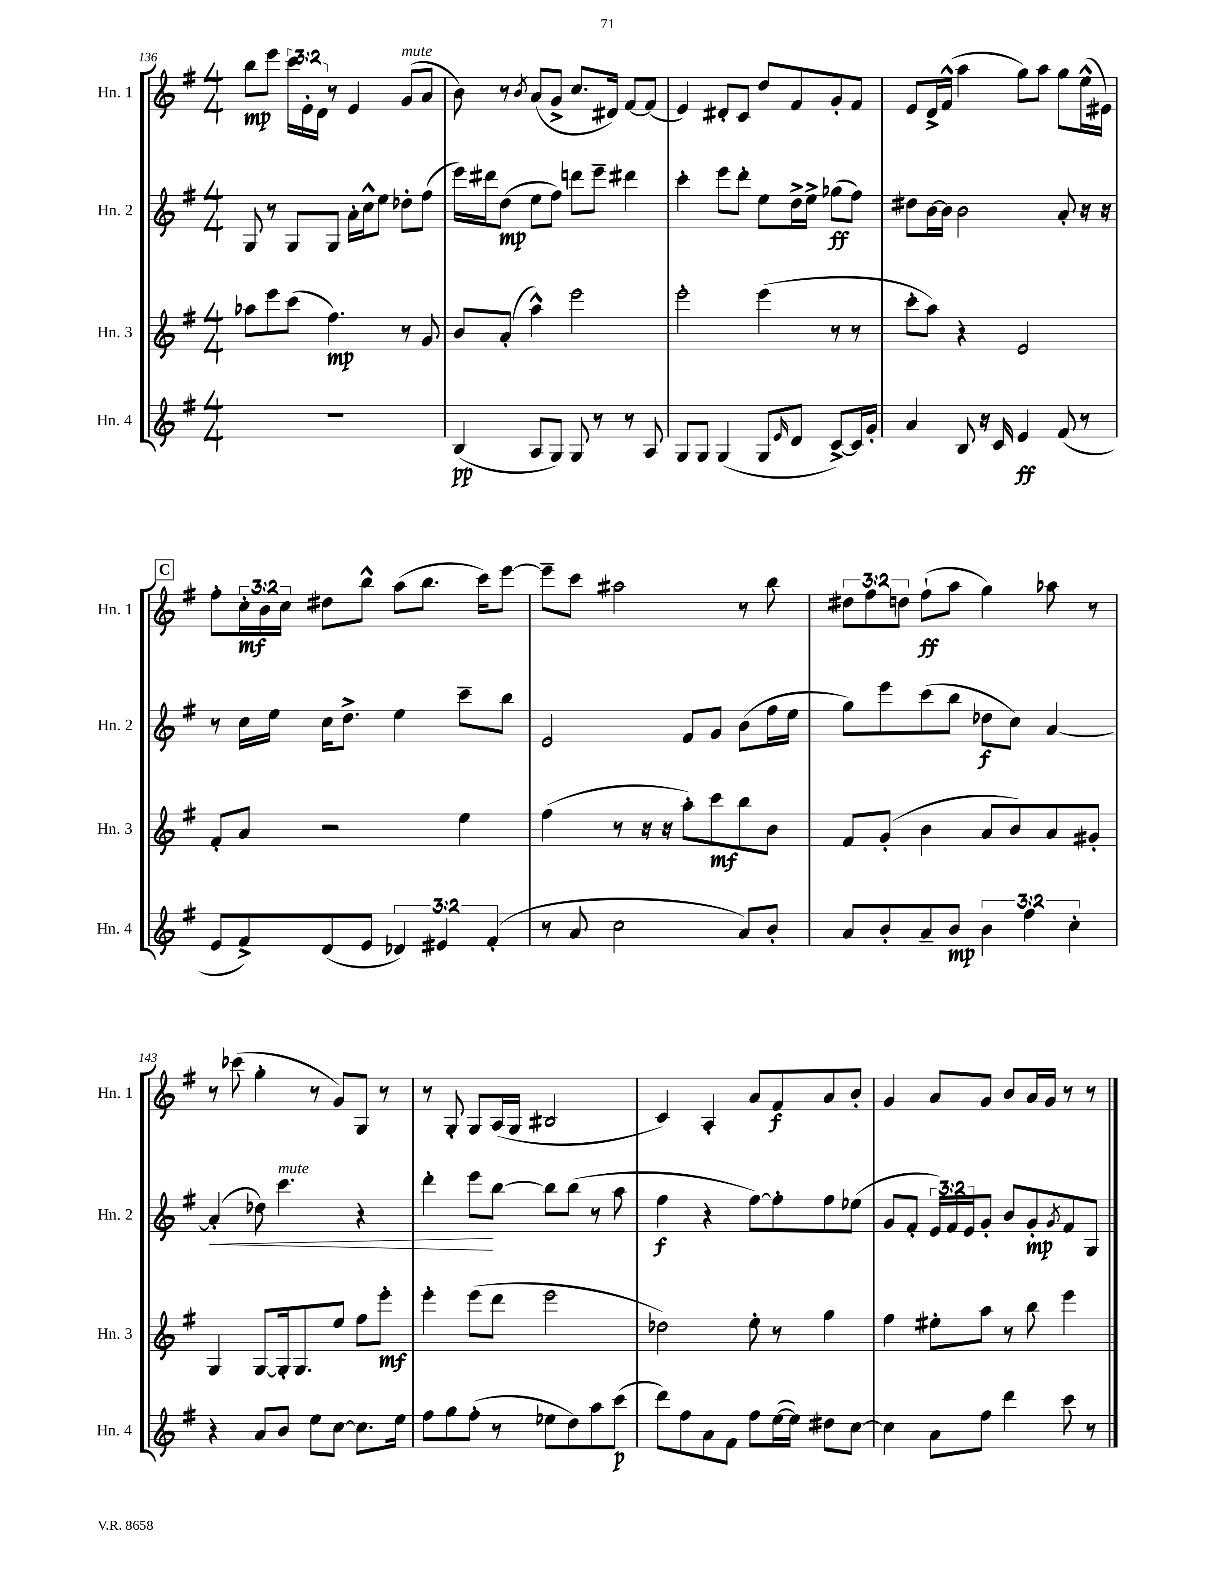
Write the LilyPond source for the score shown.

<<
\new StaffGroup <<
\new Staff = "s0" \with { instrumentName = "Hn. 1" shortInstrumentName = "Hn. 1" } {
    \clef treble \key g \major \numericTimeSignature \time 4/4 \override Staff.TupletNumber.text = #tuplet-number::calc-fraction-text
    b''8\mp e'''8 \tuplet 3/2 { c'''16 e'16-. d'16 } r8 e'4 g'8^\markup { \italic "mute" }( a'8 |
    b'8) r8 \acciaccatura { b'8 } a'8( g'8-> c''8. dis'16) fis'8~ fis'8( |
    e'4) dis'8-. c'8 d''8 fis'8 g'8-. fis'8 |
    e'8 d'16-> fis'16-^( a''4 g''8) a''8 g''8 e''16-^( eis'16) |
    \mark \markup { \box "C" } fis''8-. \tuplet 3/2 { c''16-.\mf b'16 c''16 } dis''8 b''8-^ a''8( b''8. c'''16) e'''8~ |
    e'''8-- c'''8 ais''2 r8 b''8 |
    \tuplet 3/2 { dis''8 fis''8 d''8 } fis''8-!\ff( a''8 g''4) aes''8 r8 |
    r8 ces'''8( g''4-. r8 g'8) g8 r8 |
    r8 g8-. g8 a16( g16 bis2 |
    c'4) a4-. a'8 fis'8\f a'8 b'8-. |
    g'4 a'8 g'8 b'8 a'16 g'16 r8 r8 \bar "|." |
}
\new Staff = "s1" \with { instrumentName = "Hn. 2" shortInstrumentName = "Hn. 2" } {
    \clef treble \key g \major \numericTimeSignature \time 4/4 \override Staff.TupletNumber.text = #tuplet-number::calc-fraction-text
    g8 r8 g8 g8 a'16-. c''16-^ e''8 des''8-. fis''8( |
    e'''16) dis'''16 d''8\mp( e''8 fis''8) d'''8 e'''8-- dis'''4 |
    c'''4-. e'''8 d'''8-. e''8 d''16-> e''16-> ges''8\ff( fis''8) |
    dis''8 b'16~ b'16 b'2 a'8-. r16 r16 |
    \mark \markup { \box "C" } r8 c''16 e''16 c''16 d''8.-> e''4 c'''8-- b''8 |
    e'2 fis'8 g'8 b'8( fis''16 e''16 |
    g''8) e'''8 c'''8( b''8 des''8\f c''8) a'4~ |
    a'4-.\<( des''8) c'''4.^\markup { \italic "mute" } r4 |
    d'''4-. e'''8\! b''8~ b''8 b''8( r8 a''8 |
    fis''4\f r4 fis''8~) fis''8-. fis''8 ees''8( |
    g'8 fis'8-. \tuplet 3/2 { e'16) fis'16 e'16 } g'8-. b'8 g'8-.\mp \acciaccatura { g'8 } fis'8 g8 \bar "|." |
}
\new Staff = "s2" \with { instrumentName = "Hn. 3" shortInstrumentName = "Hn. 3" } {
    \clef treble \key g \major \numericTimeSignature \time 4/4
    aes''8 e'''8 c'''8( fis''4.\mp) r8 g'8 |
    b'8 a'8-.( a''4-^) e'''2 |
    e'''2-. e'''4( r8 r8 |
    c'''8-. a''8) r4 e'2 |
    \mark \markup { \box "C" } fis'8-. a'8 r2 e''4 |
    fis''4( r8 r16 r16 a''8-.) c'''8\mf b''8 b'8 |
    fis'8 g'8-.( b'4 a'8 b'8) a'8 gis'8-. |
    g4 g8~ g16-. g8. e''8 fis''8 e'''8-.\mf |
    e'''4-. e'''8( d'''8 e'''2 |
    des''2) e''8-. r8 g''4 |
    fis''4 eis''8-. a''8 r8 b''8 e'''4 \bar "|." |
}
\new Staff = "s3" \with { instrumentName = "Hn. 4" shortInstrumentName = "Hn. 4" } {
    \clef treble \key g \major \numericTimeSignature \time 4/4 \override Staff.TupletNumber.text = #tuplet-number::calc-fraction-text
    r1 |
    b4\pp( a8 g8) g8 r8 r8 a8 |
    g8 g8 g4( g8 \grace { e'16 } d'8 c'8~->) c'16 g'16-. |
    a'4 b8 r16 c'16 e'4\ff fis'8( r8 |
    \mark \markup { \box "C" } e'8 fis'8->) d'8( e'8 \tuplet 3/2 { des'4) eis'4 fis'4-.( } |
    r8 a'8 c''2 a'8) b'8-. |
    a'8 b'8-. a'8-- b'8\mp \tuplet 3/2 { b'4 fis''4 c''4-. } |
    r4 a'8 b'8 e''8 c''8~ c''8. e''16 |
    fis''8 g''8 fis''8-.( r8 ees''8 d''8) a''8 c'''8\p( |
    d'''8) fis''8 a'8 fis'8 fis''8 e''16~( e''16) dis''8 c''8~ |
    c''4 a'8 fis''8 d'''4 c'''8 r8 \bar "|." |
}
>>
>>
\layout { \context { \Score currentBarNumber = #136 } }
